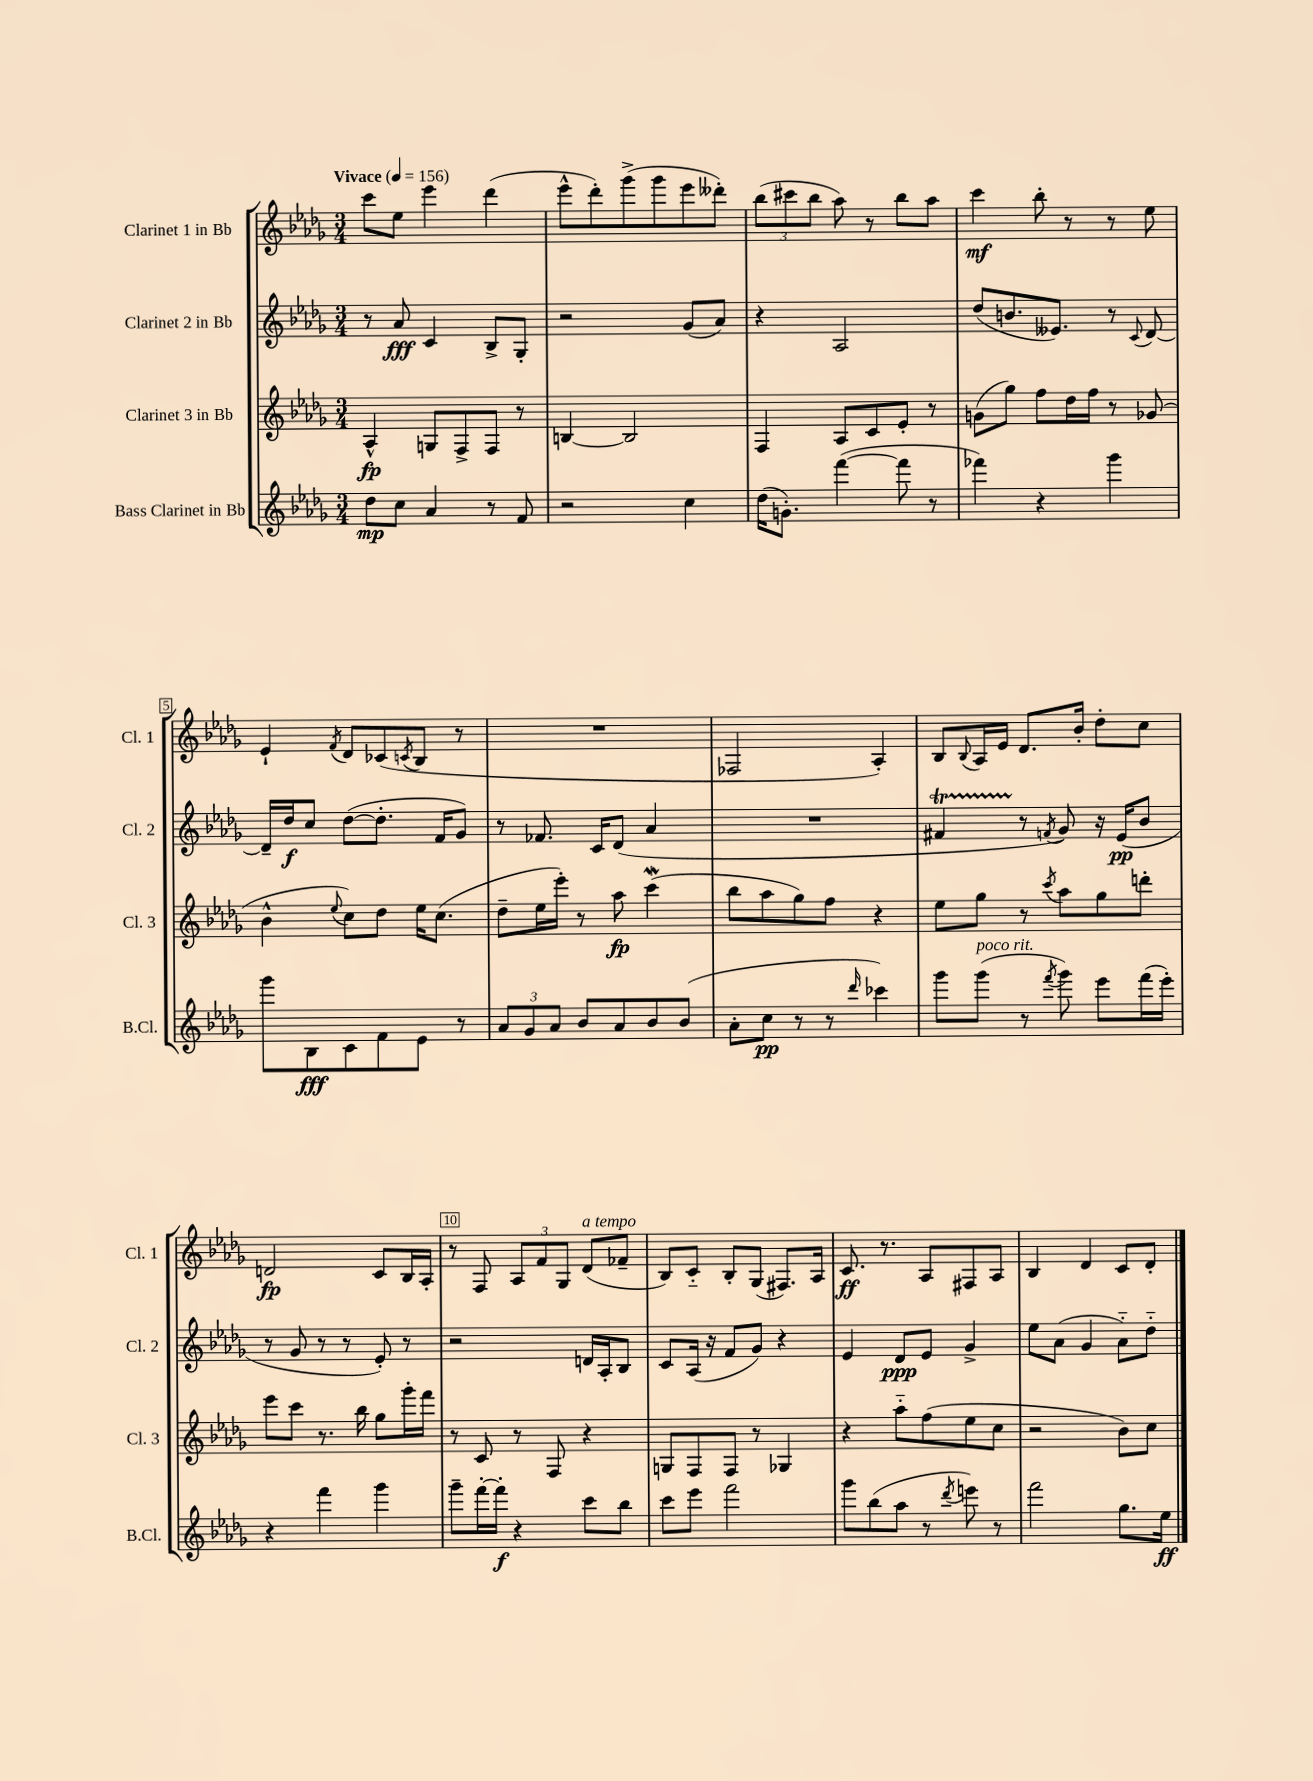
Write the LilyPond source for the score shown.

<<
\new StaffGroup <<
\new Staff = "s0" \with { instrumentName = "Clarinet 1 in Bb" shortInstrumentName = "Cl. 1" } {
    \clef treble \key des \major \numericTimeSignature \time 3/4 \tempo "Vivace" 4 = 156
    c'''8 ees''8 ees'''4 des'''4( |
    ees'''8-^ des'''8-.) ges'''8->( ges'''8 ees'''8 deses'''8-.) |
    \tuplet 3/2 { bes''8( cis'''8 bes''8 } aes''8) r8 bes''8 aes''8 |
    c'''4\mf bes''8-. r8 r8 ees''8 |
    ees'4-! \acciaccatura { f'8 } des'8 ces'8( \acciaccatura { c'8 } bes8 r8 |
    R2. |
    fes2 aes4-.) |
    bes8 \appoggiatura { bes8 } aes16 ees'16 des'8. bes'16-. des''8-. c''8 |
    d'2\fp c'8 bes16 aes16-. |
    r8 f8 \tuplet 3/2 { aes8 f'8 ges8 } des'8^\markup { \italic "a tempo" }( fes'8-- |
    bes8) c'8-_ bes8-. ges8( fis8.) aes16 |
    c'8.\ff r8. aes8 fis8 aes8 |
    bes4 des'4 c'8 des'8-. \bar "|." |
}
\new Staff = "s1" \with { instrumentName = "Clarinet 2 in Bb" shortInstrumentName = "Cl. 2" } {
    \clef treble \key des \major \numericTimeSignature \time 3/4
    r8 aes'8\fff c'4 bes8-> ges8-. |
    r2 ges'8( aes'8) |
    r4 aes2 |
    des''8( b'8. eeses'8.) r8 \appoggiatura { c'8 } des'8~ |
    des'16-- des''16\f c''8 des''8~( des''8.-. f'16 ges'8) |
    r8 fes'8. c'16 des'8( aes'4 |
    R2. |
    fis'4\startTrillSpan r8\stopTrillSpan \acciaccatura { f'8 } ges'8) r16 ees'16\pp( bes'8 |
    r8 ges'8 r8 r8 ees'8-.) r8 |
    r2 d'16 aes16-. bes8 |
    c'8 aes16( r16 f'8 ges'8) r4 |
    ees'4 des'8\ppp ees'8 ges'4-> |
    ees''8 aes'8( ges'4 aes'8-_) des''8-_ \bar "|." |
}
\new Staff = "s2" \with { instrumentName = "Clarinet 3 in Bb" shortInstrumentName = "Cl. 3" } {
    \clef treble \key des \major \numericTimeSignature \time 3/4
    aes4-^\fp g8 f8-> f8 r8 |
    b4~ b2 |
    f4 aes8 c'8 ees'8-. r8 |
    g'8( ges''8) f''8 des''16 f''16 r8 ges'8( |
    bes'4-^ \appoggiatura { ees''8 } c''8) des''8 ees''16 c''8.( |
    des''8-- ees''16 ees'''16-.) r8 aes''8\fp c'''4\mordent( |
    bes''8 aes''8 ges''8) f''8 r4 |
    ees''8 ges''8 r8 \acciaccatura { c'''8 } aes''8 ges''8 d'''8-. |
    ees'''8 c'''8 r8. bes''16 ges''8 ges'''16-. f'''16 |
    r8 c'8 r8 f8 r4 |
    g8 f8 f8 r8 ges4 |
    r4 aes''8-_ f''8( ees''8 c''8 |
    r2 bes'8) c''8 \bar "|." |
}
\new Staff = "s3" \with { instrumentName = "Bass Clarinet in Bb" shortInstrumentName = "B.Cl." } {
    \clef treble \key des \major \numericTimeSignature \time 3/4
    des''8\mp c''8 aes'4 r8 f'8 |
    r2 c''4 |
    des''16( g'8.-.) f'''4~( f'''8 r8 |
    fes'''4) r4 ges'''4 |
    ges'''8 bes8\fff c'8 f'8 ees'8 r8 |
    \tuplet 3/2 { aes'8 ges'8 aes'8 } bes'8 aes'8 bes'8 bes'8( |
    aes'8-. c''8\pp r8 r8 \grace { des'''16 } ces'''4) |
    ges'''8 ges'''8^\markup { \italic "poco rit." }( r8 \acciaccatura { f'''8 } ges'''8) ees'''8 f'''16( ees'''16-.) |
    r4 f'''4 ges'''4 |
    ges'''8-- f'''16~-. f'''16-.\f r4 c'''8 bes''8 |
    c'''8 ees'''8 f'''2 |
    ges'''8 bes''8( aes''8 r8 \acciaccatura { des'''8 } e'''8) r8 |
    f'''2 ges''8. ees''16\ff \bar "|." |
}
>>
>>
\layout { \context { \Score \override BarNumber.break-visibility = ##(#f #t #t) barNumberVisibility = #(every-nth-bar-number-visible 5) \override BarNumber.stencil = #(make-stencil-boxer 0.1 0.3 ly:text-interface::print) } }
